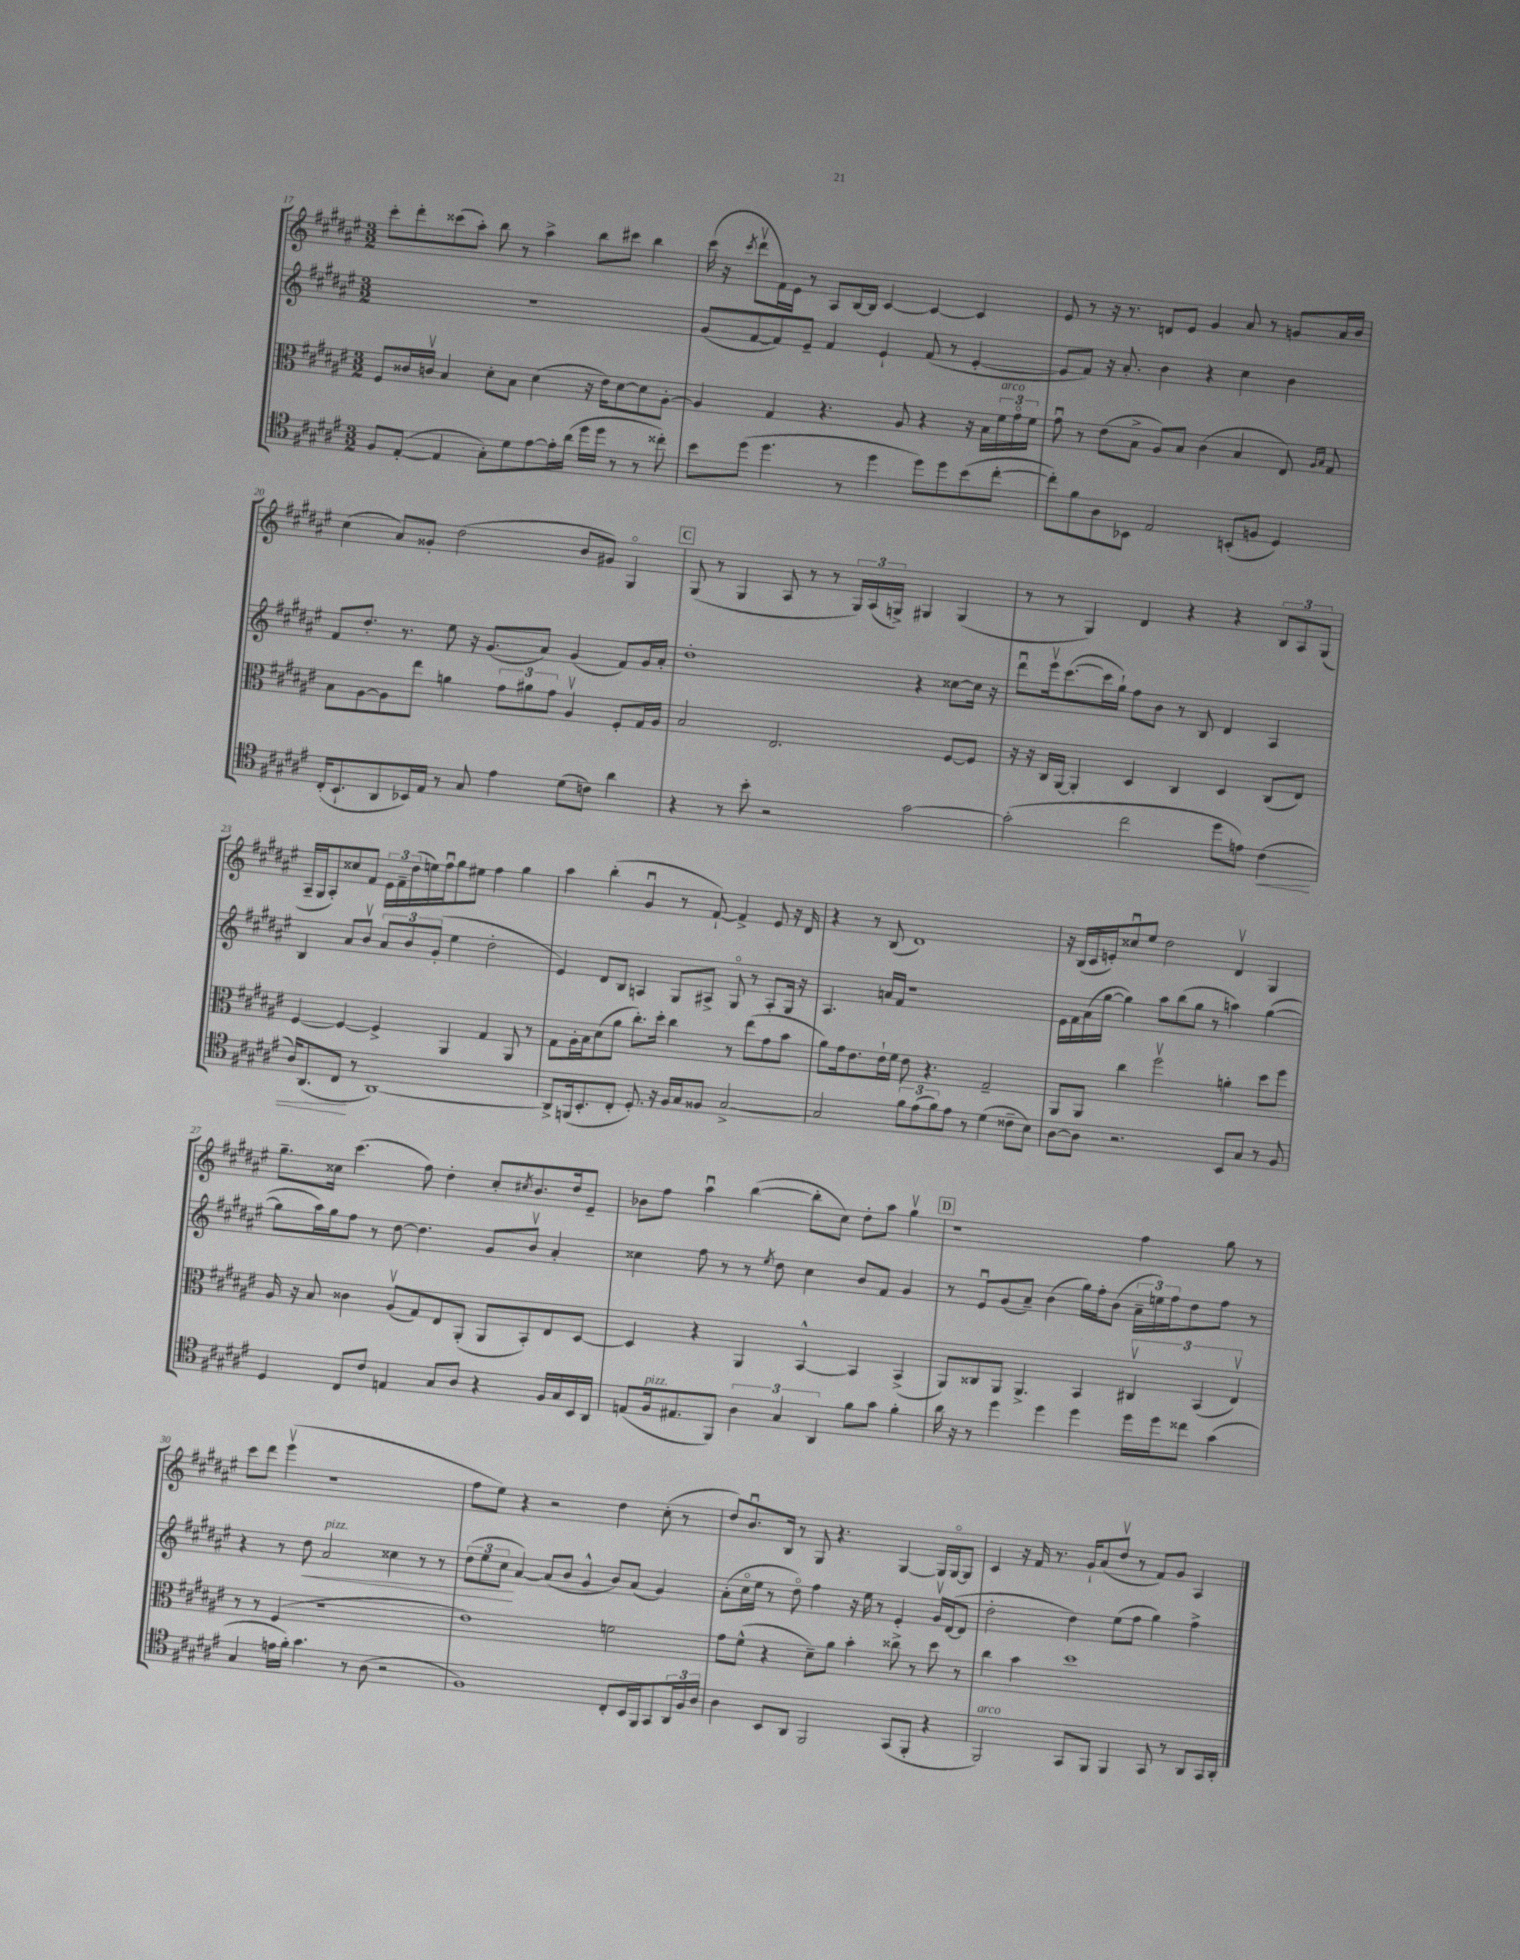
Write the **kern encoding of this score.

**kern	**kern	**kern	**kern
*staff4	*staff3	*staff2	*staff1
*clefC4	*clefC3	*clefG2	*clefG2
*k[f#c#g#d#a#e#]	*k[f#c#g#d#a#e#]	*k[f#c#g#d#a#e#]	*k[f#c#g#d#a#e#]
*M3/2	*M3/2	*M3/2	*M3/2
8F#/L	8F#/L	1.r	8ccc#'\L
([8E#'/J	16c##/L	.	8ddd#'\
.	16cv/JJ	.	.
4E#/]	4B/	.	(8ccc##\
.	.	.	8aa#'\J)
8G#'\L)	8d#'\L	.	8bb\
8d#\	8B\J	.	8r
[8e#\	(4d#\	.	4aa#^\
16e#'\]L	.	.	.
(16a#\JJ	.	.	.
16dd#\LL	16r	.	8bb\L
16dd#\JJ	16e#\LK)	.	.
8r	[8d#\	.	8ccc#\J
8r	8d#\]	.	4bb\
8cc##'\)	[8A#'\J	.	.
=	=	=	=
8b\L	4A#/]	(8g#/L	(16ccc#\
.	.	.	16r
.	.	.	8qccc#/
(8dd#\J	.	[8f#/	8ddd#v\L
4.dd#\	4G#/	8f#/])	16f#\L)
.	.	.	16e#\JJ
.	.	8e#~/J	8r
.	4.r	4f#/	8A#/L
8r	.	.	[16B/L
.	.	.	16B/]JJ
4dd#\	.	4e#`/	[4c#/
.	8A#/	.	.
8dd#\L)	4r	(8f#/	4c#/_
8dd#\	.	8r	.
(8b\	16r	[4e#'/	4c#/]
.	16B\LL	.	.
[8cc#'\J	24f#\	.	.
.	24g#o\	.	.
.	24f#\JJ	.	.
=	=	=	=
8cc#'\]L)	8g#u\	8e#/]L	8e#/
8f#\	8r	8f#/J)	8r
8A#\	(8e#\L	16r	16r
.	.	8.a#'/	8.r
8BB-\J	8B^\J	.	.
2E#/	8A#/L)	4b\	8d/L
.	8B/J	.	8e#/J
.	(4c#\	4r	4g#/
(8BB'/L	4B/	4cc#\	8a#/
8F/J	.	.	8r
4D#/)	8E#/)	4b\	8g/L
.	16qqA#/LL	.	.
.	16qqB/JJ	.	.
.	8G#/	.	16a#/L
.	.	.	16b/JJ
=	=	=	=
(16C#'/LK	8B\L	8f#/L	(4cc#\
8.BB`/	.	.	.
.	[8A#\	8.dd#'/J	.
8AA#/	8A#\]	.	8a#/L)
.	.	8.r	.
16BB-/L)	8ee#\J	.	8g##'/J
16E#/JJ	.	.	.
8r	4a\	8ee#\	(2dd#\
8G#/	.	16r	.
.	.	(8.g#/L	.
4e#\	12g#\L	.	.
.	12a#\	.	.
.	.	8a#/J)	.
.	12g#\J	.	.
(8d#\L	4A#v/	(4g#/	8b/L
8c\J)	.	.	8g#/J)
4a#\	8F#'/L	8f#/L)	4G#o/
.	16G#/L	16g#/L	.
.	16A#/JJ	16a#'/JJ	.
=	=	=	=
4r	2B/	1dd#'	(8G#/
.	.	.	8r
8r	.	.	4G#/
8b'\	.	.	.
2r	2.E#/	.	8A#/
.	.	.	8r
.	.	.	8r
.	.	.	24G#/LL)
.	.	.	(24A#/
.	.	.	24G^/JJ)
[2g#\	.	4r	4G#/
.	[8F#/L	[8cc##\L	(4G#/
.	8F#/]J	16cc##\]Jk	.
.	.	16r	.
=	=	=	=
(2g#'\]	16r	8ddd#u\L	8r
.	16r	.	.
.	16C#/LL	16eee#v\k	8r
.	[16AA#/JJ	([8.ccc#\	.
.	4AA#'/]	.	4G#/)
.	.	16ccc#\]L	.
.	.	16gg#`\JJ)	.
2cc#\	4D#/	8ff#\L	4d#/
.	.	8b\J	.
.	4C#/	8r	4r
.	.	8B/	.
8dd#\L	4D#/	4d#/	4r
8e\J)	.	.	.
(4c#\	(8C#/L	4A#/	12B/L
.	.	.	12A#/
.	8E#/J)	.	.
.	.	.	(12G#/J
=	=	=	=
16A#/LK)	[4F#/	4B/	16A#~/LL
(8.AA#/	.	.	16G#/J
.	.	.	8A#'/)
8C#/J	4F#/_	8a#/L	8cc##/
8r	.	8bv/J	8f#/J
[1AA#)	4F#^/]	12a#/L	24e#\LL
.	.	.	24f#~\
.	.	12b/	(24dd#\
.	.	.	16ee\)
.	.	(12g#'/J	.
.	.	.	16ff#u\J
.	4AA#/	4ee#\	8gg#\
.	.	.	8ee#\J
.	4G#/	2dd#'\	4ff#\
.	8AA#/	.	4gg#\
.	8r	.	.
=	=	=	=
8AA#^/]L	8G#\L	4e#/)	4aa#\
(16FF/k	16A#'\L	.	.
8.BB'/	16B\J	.	.
.	(8d#\	8d#/L	(4bb'\
8C#'/J	8a#\J	8B/J	.
8.D#'/)	8.cc#'\L)	4A/	4g#u/
16r	16dd#'\Jk	.	.
16F#/LL	4cc#\	8G#/L	8r
16G#/J	.	.	.
8F##/J	.	8A#^/J	[8f#`/)
[2G#^/	8r	8G#o/	4f#^/]
.	(8ee#\L	8r	.
.	8g#\	8A#'/L	8e#/
.	8b\J	16G#/Jk	16r
.	.	16r	16d#/
=	=	=	=
2G#/]	8a#\L)	4.A#/	4r
.	16g#\k	.	.
.	8.e#\	.	.
.	.	.	8r
.	16e#`\L	16a/LL	(8B/
.	16f#\JJ	16f#/JJ	.
12f#\L	8e#\	1r	1d#)
(12e#\	.	.	.
.	4.r	.	.
12f#\)	.	.	.
8e#\J	.	.	.
8r	.	.	.
(4d#\	2G#~/	.	.
8c##~\L	.	.	.
8B\J)	.	.	.
=	=	=	=
[8A#\L	8AA#/L	16e#\LL	16r
.	.	16f#\	(16B/LL
8A#\]J	8AA#/J	(16a#\	16c#/
.	.	[16gg#\JJ	16e'/J)
2.r	4cc#\	4gg#\])	8cc##u/
.	.	.	8ee#/J
.	2ff#v\	8aa#\L	2dd#\
.	.	(8bb\	.
.	.	8gg#\J	.
.	.	8r	.
8BB/L	4a'\	4aa\)	4d#v/
8G#/J	.	.	.
8r	8dd#\L	([4gg#\	4G#/
8F#/	8ff#\J	.	.
=	=	=	=
4D#/	16A#/	8gg#\]L	8.gg#~\L
.	16r	.	.
.	8B/	16aa#\L)	.
.	.	16gg#\J	16cc##\Jk
8C#/L	4c##\	8ff#\J	(4.ccc#\
8c#/J	.	8r	.
4E/	(8A#v/L	[8dd#\	.
.	8G#/)	4.dd#\]	8ff#\)
8G#/L	8E#/	.	4dd#'\
8A#/J	(8AA#'/J	.	.
4r	8AA#/L	8g#/L	8cc##'/L
.	.	.	8qcc#/
.	8BB'/)	8bv/J	8.b/
16F#/LL	8E#/	4a#'/	.
16G#/	.	.	16dd#/k
16BB/	[8D#/J	.	8e#~/J
16AA#/JJ	.	.	.
=	=	=	=
(8E/L	4D#/]	4cc##\	8b-\L
16F#/k	.	.	8ff#\J
8.E#/	.	.	.
.	4r	8ff#\	4aa#u\
8FF#/J)	.	8r	.
6A#\	4AA#/	8r	([4bb\
.	.	8qee#/	.
.	.	8dd#\	.
6G#/	.	.	.
.	[4BB^^/	4cc##\	8bb'\]L
6AA#/	.	.	.
.	.	.	8cc#\J)
8f#\L	4BB/]	8b/L	8dd#'\L
8g#\J	.	8f#/J	8aa#\J
4f#'\	(4BB^/	4g#/	4gg#v\
=	=	=	=
16a#\	8AA#/L)	8r	1r
16r	.	.	.
8r	8C##/	8e#u/L	.
4dd#\	8AA#/J	(8g#/	.
.	4.AA#^/	8a#~/J)	.
4dd#\	.	(4b\	.
4dd#\	4BB/	16gg#\LL)	.
.	.	16ff#'\J	.
.	.	(8b\J	.
16dd#\LL	6C#v/	24a#~\LL	4ff#\
.	.	24ee\)	.
16dd#\J	.	.	.
.	.	24ff#\J	.
8cc##\J	.	8dd#\	.
.	(6BB/	.	.
(4g#\	.	8ff#\J	8gg#\
.	6E#v/)	.	.
.	.	8r	8r
=	=	=	=
4G#/	8r	4r	8ccc#\L
.	8r	.	8ddd#\J
16e\LL	(4F#/	8r	(4eee#v\
16f#'\JJ)	.	.	.
4.g#\	.	8dd#\	.
.	1r	2a#/	1r
8r	.	.	.
(8A#\	.	.	.
2r	.	4cc##\	.
.	.	8r	.
.	.	8r	.
=	=	=	=
1F#)	1e#)	(12dd#\L	8ff#\L
.	.	12ee#\	.
.	.	.	8ee#\J)
.	.	12cc#\J	.
.	.	[4a#/)	4r
.	.	(8a#/]L	2r
.	.	8b/J	.
.	.	4g#^^/	.
8C#'/L	2f\	8b/L)	4dd#\
16BB/L	.	(8a#/J	.
16FF#/J	.	.	.
8GG#/	.	4g#/)	(8cc#'\
24AA#/L	.	.	8r
24F#/	.	.	.
24A#/JJ	.	.	.
=	=	=	=
4A#\	8g#\L	(8a#'\L	8dd#/L)
.	(8f#^^\J	16cc#o\L	8.bu/
.	.	16ee#\JJ	.
8BB/L	4r	8r	.
.	.	.	16B/Jk
8AA#/J	.	8dd#o\)	8r
2FF#/	8d#~\L)	4ff#\	8G#/
.	8a#\J	.	4.r
.	4b'\	16r	.
.	.	16ee#\	.
.	.	8r	.
(8GG#/L	8cc##^\	4e#'/	[4G#/
8FF#'/J	8r	.	.
4r	8dd#\	16g#v/LL	16G#/]LL
.	.	([16d#/J	[16G#o/J
.	8r	8d#/]J	8G#/]J
=	=	=	=
2FF#/)	4cc#\	2dd#'\	4c#/
.	4b\	.	16r
.	.	.	16f#/
.	.	.	8.r
8GG#/L	1dd#	4dd#\)	.
.	.	.	16g#`/LK
8FF#/J	.	.	(8a#/
4FF#/	.	(8ee#\L	8dd#v/J
.	.	8ff#\J	8r
8GG#/	.	4gg#\)	8f#/L)
8r	.	.	8g#/J
8AA#/L	.	4ff#^\	4A#/
16GG#/L	.	.	.
16AA#'/JJ	.	.	.
==	==	==	==
*-	*-	*-	*-
